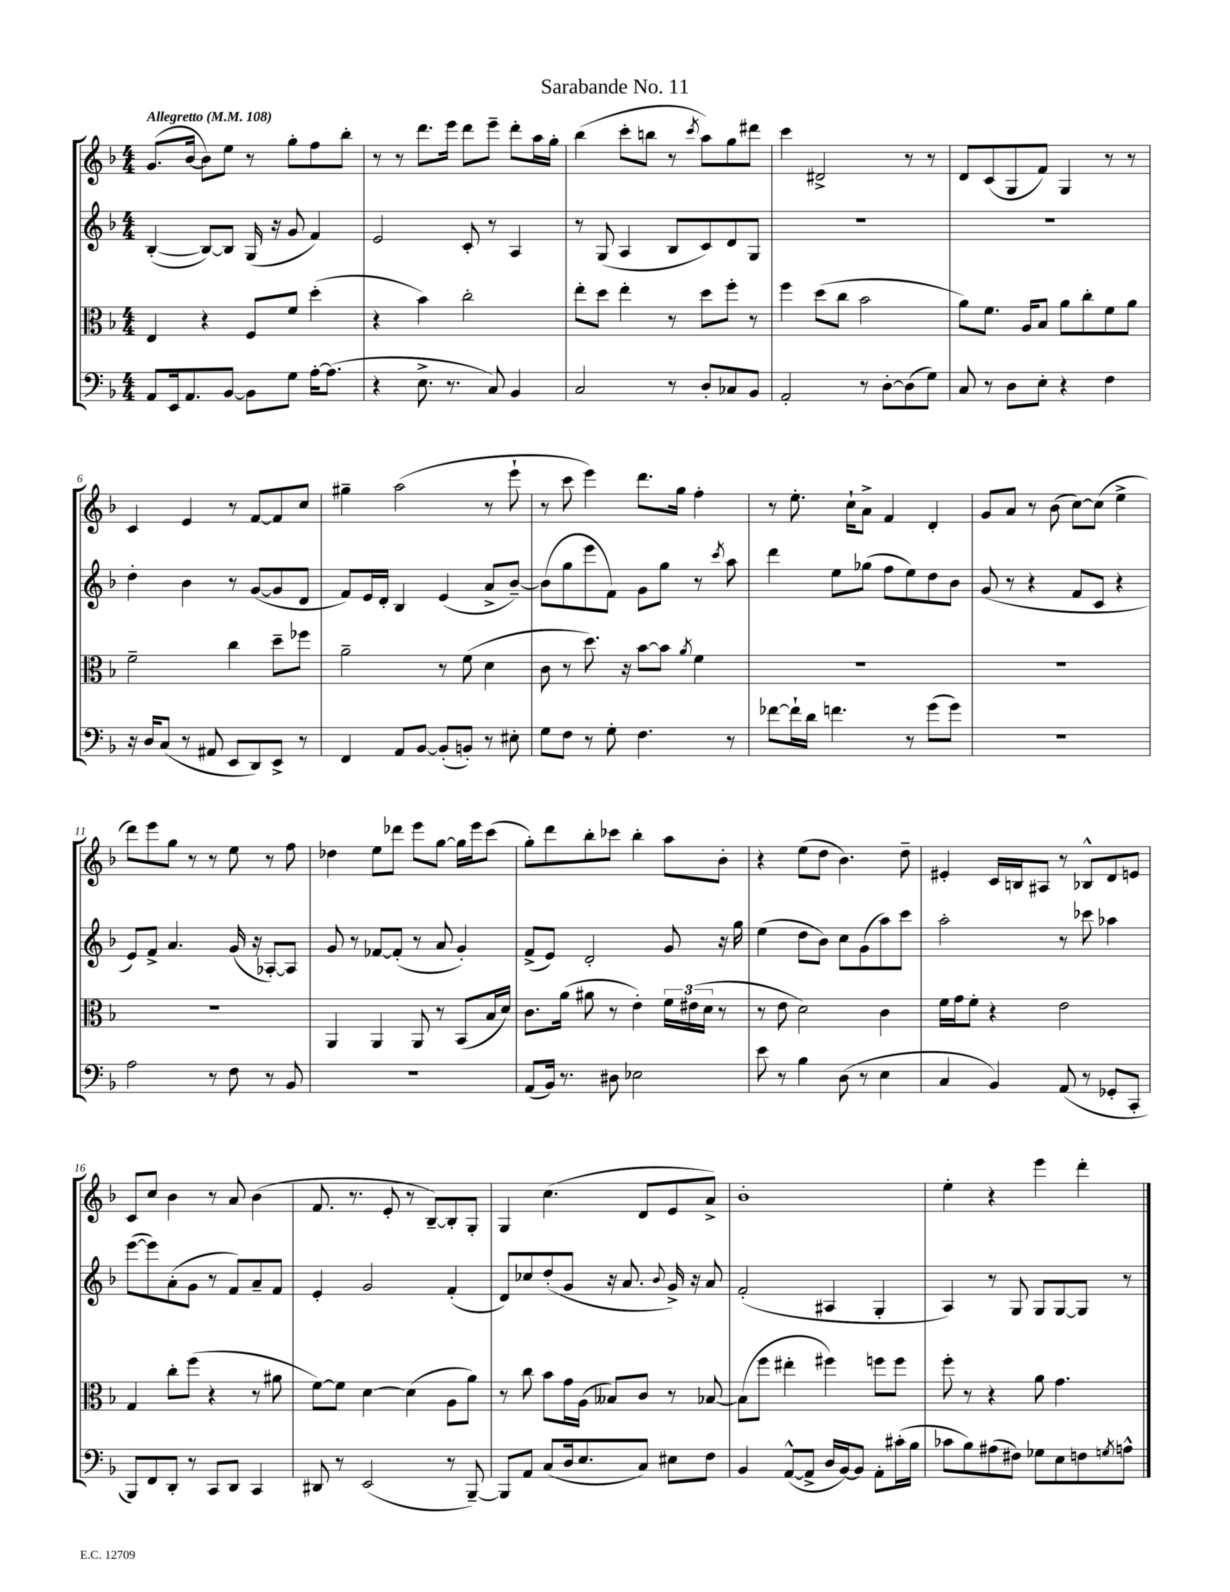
\header { title = "Sarabande No. 11" }
<<
\new StaffGroup <<
\new Staff = "s0" {
    \clef treble \key f \major \numericTimeSignature \time 4/4 \tempo "Allegretto" 4 = 108
    g'8.( bes'16~ bes'8) e''8 r8 g''8-. f''8 bes''8-. |
    r8 r8 d'''8. e'''16 d'''8 e'''8-- d'''8-. a''16 g''16-. |
    bes''4( c'''8-. b''8 r8 \acciaccatura { c'''8 } a''8) g''8 dis'''8 |
    c'''4 dis'2-> r8 r8 |
    d'8 c'8( g8 f'8) g4 r8 r8 |
    c'4 e'4 r8 f'8~ f'8 c''8 |
    gis''4-- a''2( r8 e'''8-! |
    r8 c'''8 e'''4) d'''8. g''16 f''4-. |
    r8 e''8.-. c''16-! a'8-> f'4 d'4-. |
    g'8 a'8 r8 bes'8( c''8~) c''8( e''4-> |
    d'''8) e'''8 g''8 r8 r8 e''8 r8 f''8 |
    des''4 e''8 des'''8 e'''8 g''8~ g''16 e'''16 c'''8( |
    g''8-.) d'''8 bes''8-. ces'''8 bes''4-. a''8 bes'8-. |
    r4 e''8( d''8 bes'4.) d''8-- |
    eis'4-. c'16 b16 ais8 r8 bes8-^ d'8 e'8 |
    c'8 c''8 bes'4 r8 a'8 bes'4( |
    f'8. r8. e'8-. r8 bes8~--) bes8-. g8-. |
    g4 c''4.( d'8 e'8 a'8->) |
    bes'1-. |
    e''4-. r4 e'''4 d'''4-. \bar "|." |
}
\new Staff = "s1" {
    \clef treble \key f \major \numericTimeSignature \time 4/4
    bes4~-.( bes8~) bes8 g16( r16 g'8 f'4) |
    e'2 c'8-. r8 a4 |
    r8 g8( a4 bes8 c'8) d'8 g8 |
    R1 |
    R1 |
    d''4-. bes'4 r8 g'8~( g'8 d'8 |
    f'8) e'16 d'16-. bes4 e'4( a'8-> bes'8~--) |
    bes'8( g''8 e'''8 f'8) g'8 g''8 r8 \acciaccatura { c'''8 } a''8 |
    d'''4 e''8 ges''8( f''8 e''8) d''8 bes'8 |
    g'8( r8 r4 f'8 c'8 r4 |
    e'8) f'8-> a'4. g'16( r16 aes8~-.) aes8 |
    g'8 r8 fes'8~ fes'8-.( r8 a'8 g'4-.) |
    f'8->( e'8) d'2-. g'8 r16 g''16 |
    e''4( d''8 bes'8) c''8 g'8( a''8) c'''8 |
    a''2-. r8 ces'''8 aes''4 |
    e'''8~( e'''8) a'8-.( g'8 r8 f'8) a'8-- f'8 |
    e'4-. g'2 f'4-.( |
    d'8) ces''8 d''8-.( g'8 r16 a'8. \appoggiatura { bes'8 } g'16->) r16 a'8 |
    f'2-.( ais4 g4-. |
    a4) r8 g8 g8 g8~ g8 r8 \bar "|." |
}
\new Staff = "s2" {
    \clef alto \key f \major \numericTimeSignature \time 4/4
    e4 r4 f8 f'8 d''4-.( |
    r4 bes'4) c''2-. |
    e''8-. d''8 e''4-. r8 d''8 f''8-. r8 |
    f''4 d''8( c''8 bes'2 |
    a'8) f'8. a16 bes8 a'8 c''8-. f'8 a'8 |
    f'2-- c''4 d''8-- fes''8 |
    a'2-- r8 f'8( d'4 |
    c'8 r8 d''8.) r16 bes'8~ bes'8 \acciaccatura { a'8 } f'4 |
    R1 |
    R1 |
    R1 |
    a,4 a,4 a,8 r8 bes,8( bes16 d'16) |
    c'8. a'16( ais'8 r8 e'4-.) \tuplet 3/2 { f'16 eis'16( d'16 } r8 |
    r8 e'8 d'2) c'4 |
    f'16 g'16 f'8-. r4 e'2 |
    g4 c''8-. f''8( r4 r8 ais'8 |
    f'8~) f'8 d'4~ d'4( a8 a'8) |
    r8 c''8 bes'8 g'16 a16( beses8) c'8 r8 bes8~ |
    bes8( f''8 eis''4-. fis''4) f''8 f''8 |
    f''8-. r8 r4 a'8 g'4. \bar "|." |
}
\new Staff = "s3" {
    \clef bass \key f \major \numericTimeSignature \time 4/4
    a,8 e,16 a,8. bes,8~ bes,8 g8 a16~-. a8.( |
    r4 e8.-> r8. c8) bes,4 |
    c2 r8 d8-. ces8 bes,8 |
    a,2-. r8 d8~-. d8( g8) |
    c8 r8 d8 e8-. r4 f4 |
    r16 d16 c8( r8 ais,8 e,8 d,8) e,8-> r8 |
    f,4 a,8 bes,8~ bes,8-.( b,8-.) r8 eis8-. |
    g8 f8 r8 g8-. f4. r8 |
    fes'8~ fes'16-! d'16 f'4. r8 g'8( g'8) |
    R1 |
    a2 r8 f8 r8 bes,8 |
    r1 |
    a,8( bes,16) r8. dis8 ees2 |
    e'8 r8 bes4 d8( r8 e4 |
    c4 bes,4) a,8( r8 ges,8-. c,8-. |
    bes,,8) f,8 d,8-. r8 c,8 d,8 c,4 |
    dis,8 r8 e,2( r8 bes,,8~--) |
    bes,,8 a,8 c8( d16 e8. c8) eis8 f8 |
    bes,4 a,8~-^( a,8-> d16 bes,16~) bes,8 a,8-. cis'16-.( bes16 |
    ces'8 bes8) ais8( fis8) ges8 e8 f8 \acciaccatura { g8 } a8-^ \bar "|." |
}
>>
>>
